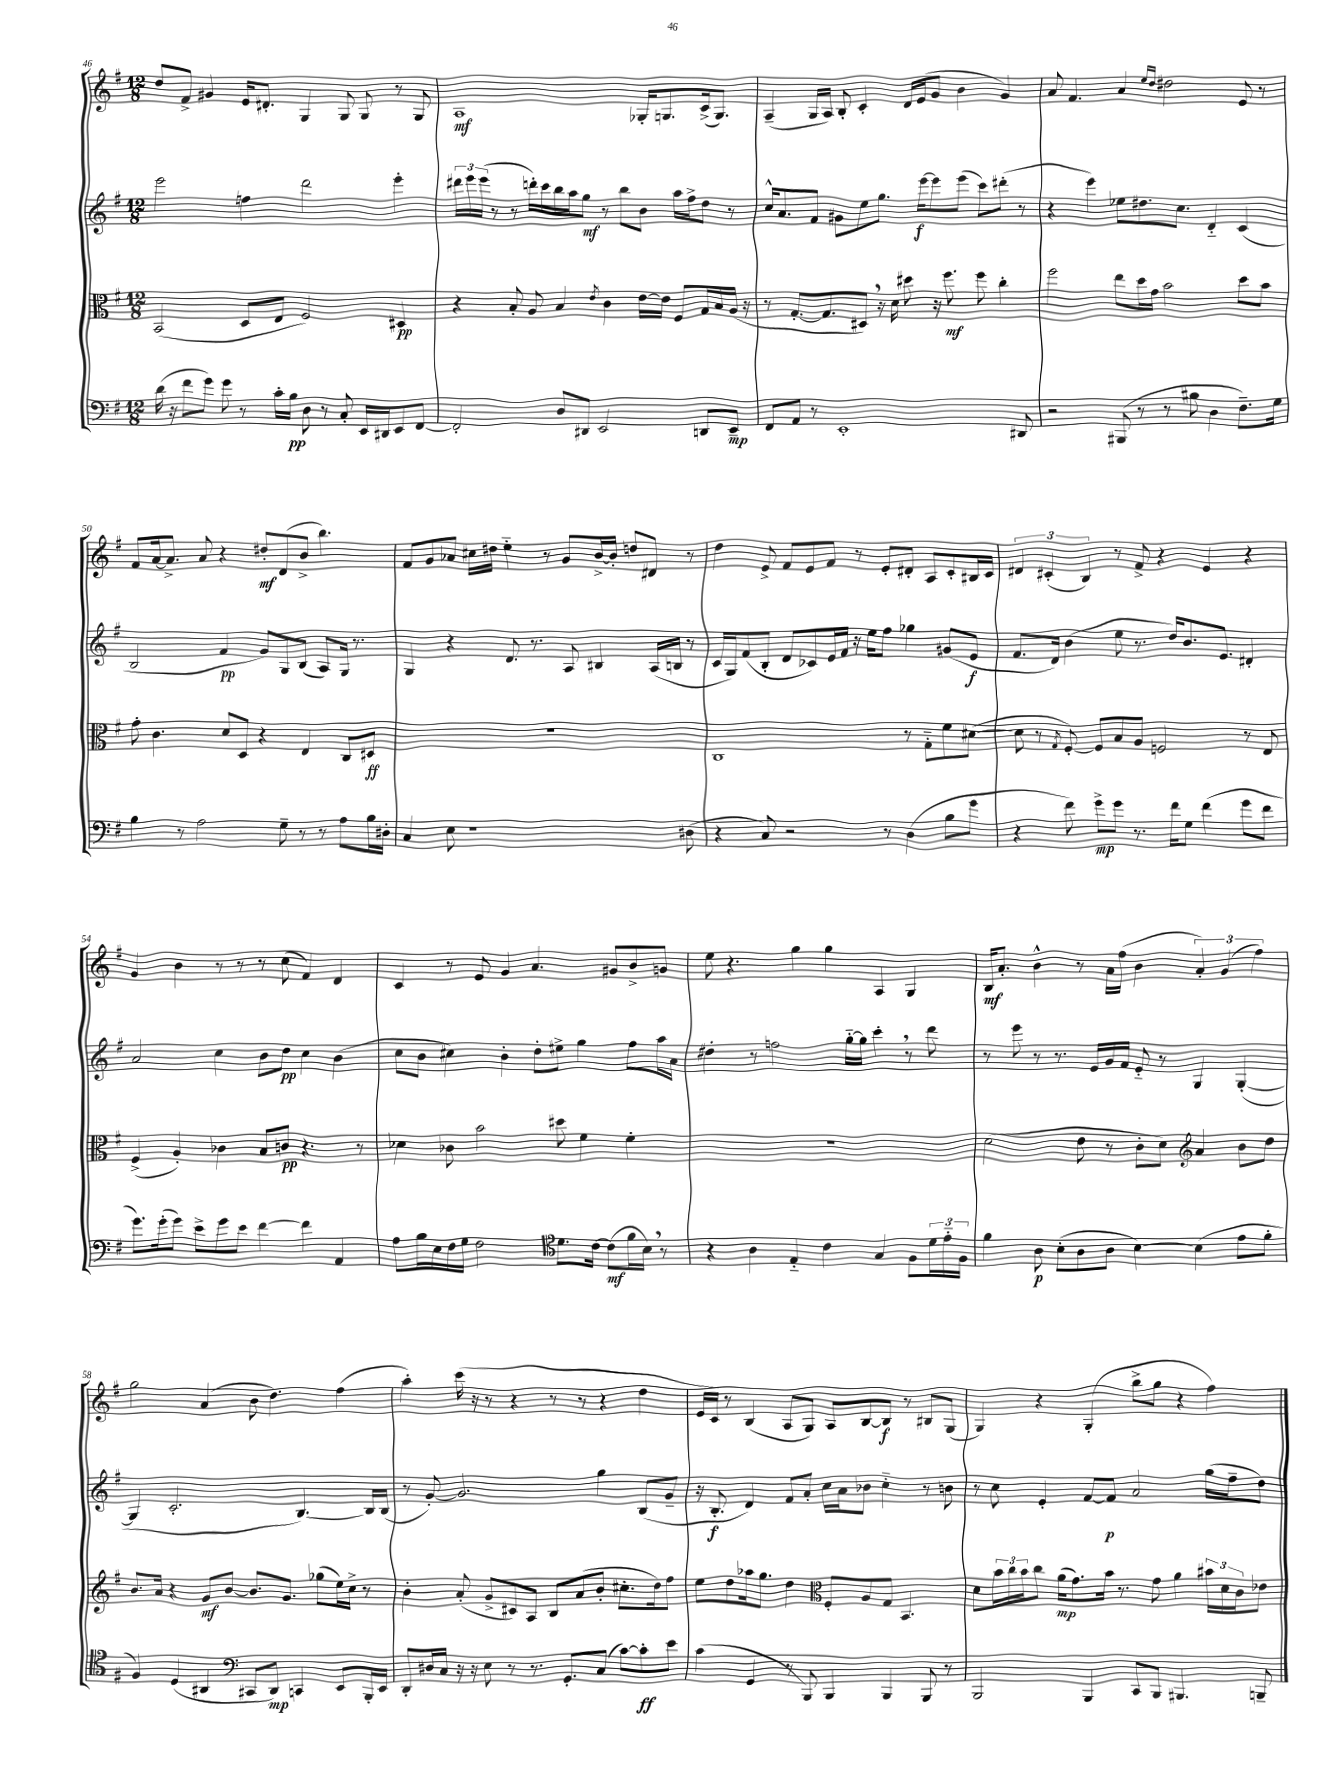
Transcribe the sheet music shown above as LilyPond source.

<<
\new StaffGroup <<
\new Staff = "s0" {
    \clef treble \key g \major \numericTimeSignature \time 12/8
    d''8 fis'8-> gis'4 e'16 dis'8.-. g4 g8 g8 r8 g8 |
    a1\mf ges16-. g8. c'16->( g8.) |
    a4--( g16 a16) b8-. c'4-. d'16 e'16( g'8 b'4 g'4) |
    a'8 fis'4. a'4 \grace { e''16 d''16 } dis''2 e'8 r8 |
    fis'8 a'16~ a'8.-> a'8 r4 dis''8-.\mf d'8( b'8-> b''4.) |
    fis'8 g'8 aes'8 cis''16 dis''16 e''4-_ r8 g'8 b'16~-> b'16-. d''8 dis'8 r8 |
    d''4 e'8-> fis'8 e'8 fis'8 r8 e'8-. dis'8-. a8 c'8-. bis16 c'16 |
    \tuplet 3/2 { dis'4 cis'4-.( b4) } r8 fis'8-> r4 e'4 r4 |
    g'4 b'4 r8 r8 r8 c''8( fis'4) d'4 |
    c'4 r8 e'8 g'4 a'4. gis'8 b'8-> g'8 |
    e''8 r4. g''4 g''4 a4 g4 |
    b16\mf a'8.-. b'4-^ r8 a'16 fis''16( b'4 \tuplet 3/2 { a'4-.) g'4( fis''4) } |
    g''2 a'4( b'8 d''4.) fis''4( |
    a''4-.) c'''16( r16 r8 r4 r8 r8 r4 d''4 |
    e'16 c'16) r8 b4( a8 g8) a8 b8~ b8\f r8 bis8 g8( |
    g4) r4 g4-.( b''8-> g''8 r4 fis''4) \bar "|." |
}
\new Staff = "s1" {
    \clef treble \key g \major \numericTimeSignature \time 12/8
    e'''2 f''4 d'''2 e'''4-. |
    \tuplet 3/2 { dis'''16 e'''16 e'''16( } r8 r8 d'''16-.) c'''16 b''16 a''16 g''8\mf r8 b''8 b'8 a''16 fis''16-> d''8 r8 |
    c''16-^ a'8. fis'8 gis'8 e''8 g''8. e'''16~\f e'''8 e'''8( c'''8) dis'''8-.( r8 |
    r4 e'''4) ees''8 dis''8. c''8. d'4-_ c'4( |
    b2 fis'4\pp g'8) g8 b8( a8) g16 r8. |
    g4 r4 d'8. r8. a8 bis4 a16( b16 r8 |
    c'16 g16) fis'8( b8-. d'8 ces'8) e'16 fis'16 r16 e''16 fis''8 ges''4 gis'8( e'8\f |
    fis'8. d'16) b'4( e''8 r8. d''16) b'8. e'8. dis'4-. |
    a'2 c''4 b'8 d''8\pp c''4 b'4( |
    c''8 b'8 cis''4) b'4-. d''8-. eis''8-> g''4 fis''8 a''16 a'16 |
    dis''4-. r8 f''2 g''16~-_ g''16 c'''4-. \breathe r8 d'''8 |
    r8 e'''8 r8 r8. e'16 g'16 fis'16 e'8-_ r8 g4 g4~-.( |
    g4 c'2.-. b4.~) b16 b16( |
    r8 g'8~-.) g'2. g''4 b8( g'8-- |
    r16 b8.-.\f d'4) fis'8 a'8-. c''16 a'16 bes'8 c''4-_ r8 b'8 |
    r8 c''8 e'4-. fis'8~ fis'8\p a'2 g''16( fis''16-- d''8) \bar "|." |
}
\new Staff = "s2" {
    \clef alto \key g \major \numericTimeSignature \time 12/8
    b,2( d8 e8 fis2) dis4\pp |
    r4 b8-. a8 b4 \acciaccatura { e'8 } c'4 e'16~ e'16 fis8 g16 b16 a16( r16 |
    r8 g8.~-. g8. dis8) \breathe r16 d'16 dis''8 r16 fis''8.\mf fis''8 c''4-. |
    fis''2 e''8 d''16 g'16 b'2 d''8 b'8 |
    g'8-. c'4. d'8 d8 r4 e4 c8 dis8\ff |
    R1. |
    c1 r8 g8-_ fis'8 dis'8~( |
    dis'8 r8 \acciaccatura { g8 } fis8~-.) fis8 b8 a8 f2 r8 e8 |
    fis4->( a4-.) ces'4 b8 c'8\pp r4. r8 |
    des'4 ces'8 b'2 dis''8 fis'4 fis'4-. |
    R1. |
    d'2( e'8 r8 c'8-. d'8) \clef treble a'4 b'8 d''8 |
    b'8. a'16 r4 g'8\mf b'8~ b'8. g'8. ges''8( e''16) c''16-> r8 |
    b'4-. a'8-.( g'8-> cis'8) a8 b8 a'8( b'8-. cis''8.-. d''16) fis''8 |
    e''8 d''8 aes''16 g''8. d''4 \clef alto fis8-. a8 g8 b,4. |
    d'8 \tuplet 3/2 { b'16 c''16 b'16 } c''8 a'16\mp( g'8.) b'16 r8. g'8 a'4 \tuplet 3/2 { bis'16 d'16 c'16 } ees'8 \bar "|." |
}
\new Staff = "s3" {
    \clef bass \key g \major \numericTimeSignature \time 12/8
    d'16( r16 fis'8 g'8) g'8 r8 c'16-. b16\pp d8 r8 c8-. e,16 dis,16 e,8 fis,8~ |
    fis,2-. d8 dis,8 e,2 d,8 e,8--\mp |
    fis,8 a,8 r8 e,1-. dis,8 |
    r2 bis,,8( r8 r8 bis8 d4 fis8.--) g16 |
    b4 r8 a2 g8-- r8 r8 a8 b16 dis16-. |
    c4 e8 r1 dis8( |
    r4 c8) r2 r8 d4( b8 g'8 |
    r4 fis'8) g'8->\mp g'8 r8. fis'16 g8 fis'4( g'8 fis'8 |
    g'8.) g'16-.( g'8) e'8-> g'8 e'8 fis'4~ fis'4 a,4 |
    a8 b16 e16 fis16 g16 fis2 \clef tenor d'8. c'16~ c'8\mf( fis'16 b16) \breathe r8 |
    r4 a4 e4-_ c'4 g4 fis8 \tuplet 3/2 { d'16 e'16-_ fis16 } |
    fis'4 a8\p b8-.( a8 a8 b4~) b4( e'8 fis'8-. |
    fis4) d4( ais,4 \clef bass cis,8 d,8\mp) c,4 e,8 b,,16-. e,16 |
    d,8-. dis16 c16 r16 r16 e8 r8 r8. g,8.-. c8( c'8~) c'8-.\ff e'8 |
    c'4( g,4 r8 b,,8) b,,4 b,,4 b,,8 r8 |
    b,,2 b,,4 c,8 b,,8 bis,,4. b,,8-- \bar "|." |
}
>>
>>
\layout { \context { \Score currentBarNumber = #46 } }
